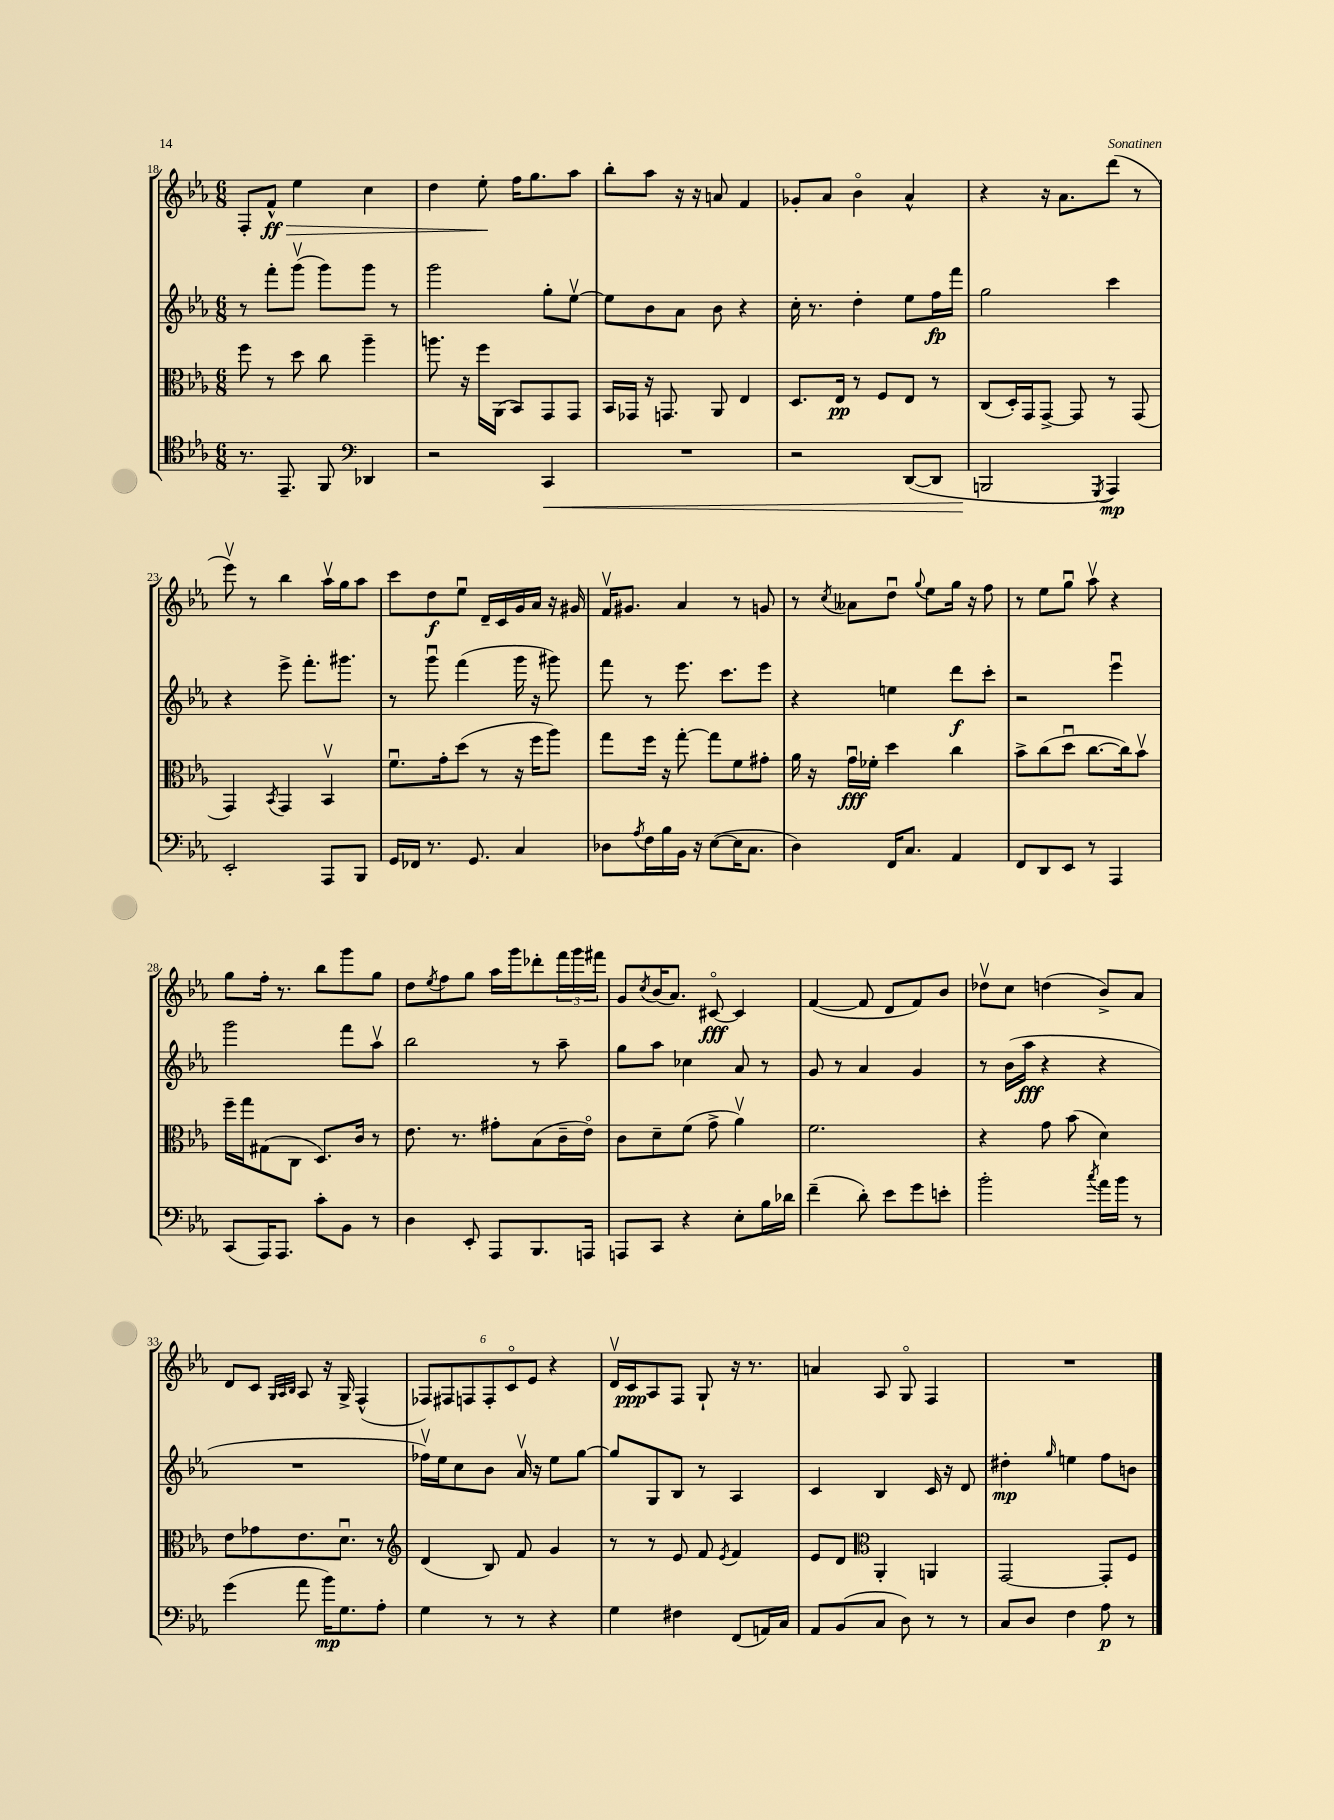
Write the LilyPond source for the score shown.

<<
\new StaffGroup <<
\new Staff = "s0" {
    \clef treble \key ees \major \numericTimeSignature \time 6/8
    f8-. f'8-^\ff\> ees''4 c''4 |
    d''4 ees''8-.\! f''16 g''8. aes''8 |
    bes''8-. aes''8 r16 r16 a'8 f'4 |
    ges'8-. aes'8 bes'4\flageolet aes'4-^ |
    r4 r16 aes'8. d'''8( r8 |
    ees'''8\upbow) r8 bes''4 aes''16\upbow g''16 aes''8 |
    c'''8 d''8\f ees''8\downbow d'16-- c'16 g'16 aes'16 r16 gis'16 |
    f'16\upbow gis'8. aes'4 r8 g'8 |
    r8 \acciaccatura { c''8 } aeses'8 d''8\downbow \appoggiatura { g''8 } ees''8 g''16 r16 f''8 |
    r8 ees''8 g''8\downbow aes''8\upbow r4 |
    g''8 f''16-. r8. bes''8 g'''8 g''8 |
    d''8 \acciaccatura { ees''8 } f''8 g''8 aes''16 g'''16 des'''8-. \tuplet 3/2 { f'''16 g'''16 fis'''16 } |
    g'8 \acciaccatura { c''8 } bes'16( aes'8.) cis'8~\flageolet\fff cis'4 |
    f'4~( f'8 d'8 f'8) bes'8 |
    des''8\upbow c''8 d''4( bes'8->) aes'8 |
    d'8 c'8 \grace { g32 aes32 bes32 } aes8 r16 g16-> f4-^( |
    \tuplet 6/4 { fes8) fis8 f8 f8-. c'8\flageolet ees'8 } r4 |
    d'16\upbow c'16\ppp aes8 f8 g8-! r16 r8. |
    a'4 aes8 g8\flageolet f4 |
    R2. \bar "|." |
}
\new Staff = "s1" {
    \clef treble \key ees \major \numericTimeSignature \time 6/8
    r8 f'''8-. g'''8\upbow( g'''8) g'''8 r8 |
    g'''2 g''8-. ees''8~\upbow |
    ees''8 bes'8 aes'8 bes'8 r4 |
    c''16-. r8. d''4-. ees''8 f''16\fp f'''16 |
    g''2 c'''4 |
    r4 ees'''8-> f'''8.-. gis'''8. |
    r8 g'''8\downbow f'''4( g'''16 r16 gis'''8) |
    f'''8 r8 ees'''8. c'''8. ees'''8 |
    r4 e''4 d'''8\f c'''8-. |
    r2 ees'''4\downbow |
    g'''2 f'''8 aes''8\upbow |
    bes''2 r8 aes''8-- |
    g''8 aes''8 ces''4 aes'8 r8 |
    g'8 r8 aes'4 g'4 |
    r8 bes'16( aes''16\fff r4 r4 |
    R2. |
    fes''16\upbow) ees''16 c''8 bes'8 aes'16\upbow r16 ees''8 g''8~ |
    g''8 g8 bes8 r8 aes4 |
    c'4 bes4 c'16 r16 d'8 |
    dis''4-.\mp \grace { g''16 } e''4 f''8 b'8 \bar "|." |
}
\new Staff = "s2" {
    \clef alto \key ees \major \numericTimeSignature \time 6/8
    f''8 r8 d''8 c''8 aes''4-- |
    a''8. r16 f''16 aes,16( bes,8) g,8 g,8 |
    bes,16 ges,16 r16 g,8. aes,8 ees4 |
    d8. ees16\pp r8 f8 ees8 r8 |
    c8( d16-.) g,16 g,8~-> g,8 r8 g,8( |
    g,4) \acciaccatura { bes,8 } g,4 bes,4\upbow |
    f'8.\downbow g'16-. d''8( r8 r16 f''16 aes''8) |
    g''8 f''16 r16 g''8~-. g''8 f'8 gis'8-. |
    aes'16 r16 g'16\downbow\fff fes'16-. d''4 c''4 |
    bes'8-> c''8( d''8\downbow c''8.~ c''16) bes'8\upbow |
    f''16-- g''16 gis8( c8 d8.) c'16 r8 |
    ees'8. r8. gis'8-. bes8( c'16-- ees'16\flageolet) |
    c'8 d'8-- f'8( g'8-> aes'4\upbow) |
    f'2. |
    r4 g'8 bes'8( d'4) |
    ees'8 ges'8 ees'8. d'8.\downbow r8 |
    \clef treble d'4( bes8) f'8 g'4 |
    r8 r8 ees'8 f'8 \acciaccatura { ees'8 } f'4 |
    ees'8 d'8 \clef alto aes,4-. a,4 |
    g,2~ g,8-. f8 \bar "|." |
}
\new Staff = "s3" {
    \clef tenor \key ees \major \numericTimeSignature \time 6/8
    r8. ees,8.-- f,8 \clef bass des,4 |
    r2 c,4\< |
    R2. |
    r2 d,8~( d,8 |
    b,,2\! \acciaccatura { g,,8 } aes,,4\mp) |
    ees,2-. aes,,8 bes,,8 |
    g,16 fes,16 r8. g,8. c4 |
    des8 \acciaccatura { aes8 } f16 bes16 bes,16 r16 ees8~( ees16 c8. |
    d4) f,16 c8. aes,4 |
    f,8 d,8 ees,8 r8 aes,,4 |
    c,8( aes,,16) aes,,8. c'8-. bes,8 r8 |
    d4 ees,8-. aes,,8 bes,,8. a,,16 |
    a,,8 c,8 r4 ees8-. bes16 des'16 |
    f'4--( d'8-.) ees'8 g'8 e'8-. |
    bes'2-. \acciaccatura { c''8 } aes'16 bes'16 r8 |
    g'4( aes'8 bes'16\mp) g8. aes8-. |
    g4 r8 r8 r4 |
    g4 fis4 f,8( a,16) c16 |
    aes,8 bes,8( c8 d8) r8 r8 |
    c8 d8 f4 aes8\p r8 \bar "|." |
}
>>
>>
\layout { \context { \Score currentBarNumber = #18 } }
